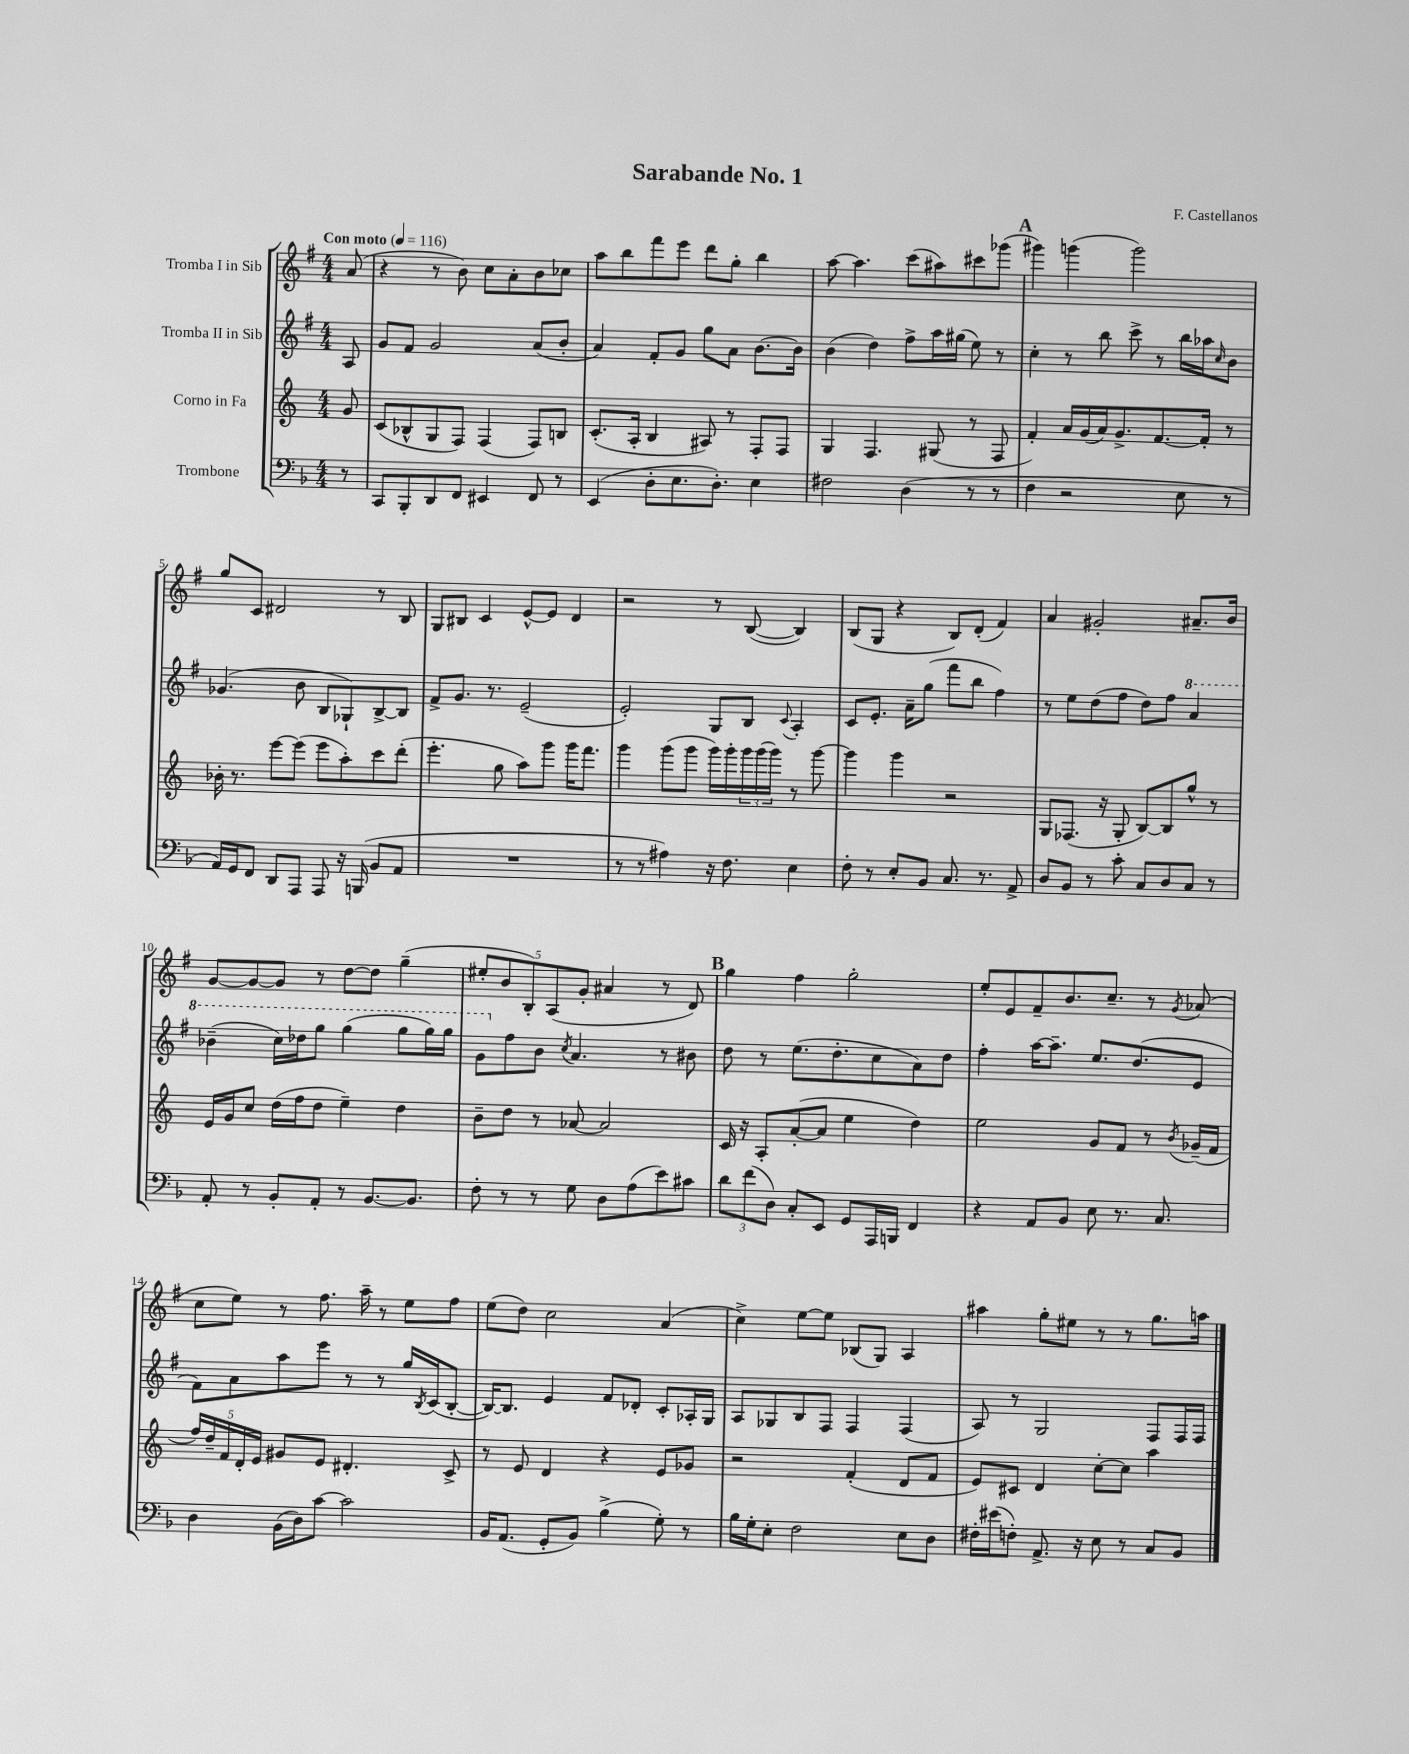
\header { title = "Sarabande No. 1" composer = "F. Castellanos" }
<<
\new StaffGroup <<
\new Staff = "s0" \with { instrumentName = "Tromba I in Sib" } {
    \clef treble \key g \major \numericTimeSignature \time 4/4 \partial 8 \tempo "Con moto" 4 = 116
    a'8( |
    r4 r8 b'8) c''8 a'8-. b'8 ces''8 |
    a''8 b''8 fis'''8 e'''8 d'''8 g''8-. b''4 |
    a''8~ a''4. c'''8( ais''8) cis'''8 ges'''8( |
    \mark \markup { \bold "A" } gis'''4) g'''4( g'''2) |
    g''8 c'8 dis'2 r8 b8 |
    g8 bis8 c'4 e'8~-^ e'8 d'4 |
    r2 r8 b8~( b4) |
    b8( g8 r4 b8) d'8-.( fis'4) |
    a'4 gis'2-. ais'8.-- b'16 |
    g'8~ g'8~ g'8 r8 d''8~ d''8 g''4--( |
    \tuplet 5/4 { eis''8-. b'8 b8-.) a8( g'8-. } ais'4 r8 d'8) |
    \mark \markup { \bold "B" } g''4 fis''4 g''2-. |
    e''8-. e'8 fis'8-- b'8. c''8.-- r8 \acciaccatura { g'8 } aes'8( |
    c''8 e''8) r8 fis''8. a''16-- r8 e''8 fis''8 |
    e''8( d''8) c''2 a'4( |
    c''4->) e''8~ e''8 bes8( g8) a4 |
    ais''4 g''8-. eis''8 r8 r8 g''8. a''16 \bar "|." |
}
\new Staff = "s1" \with { instrumentName = "Tromba II in Sib" } {
    \clef treble \key g \major \numericTimeSignature \time 4/4 \partial 8
    a8 |
    g'8 fis'8 g'2 a'8( b'8-. |
    a'4) fis'8-. g'8 g''8 a'8 b'8.~ b'16 |
    b'4( d''4) fis''8-> a''16 gis''16( e''8) r8 |
    \mark \markup { \bold "A" } c''4-. r8 b''8 c'''8-> r8 b''16 aes''16 \grace { c''16 } b'8 |
    ges'4.( b'8 b8 ges8-!) b8~-> b8 |
    fis'8-> g'8. r8. e'2--( |
    e'2-.) g8 b8 \appoggiatura { c'8 } a4-. |
    c'8 e'8.-. a'16-- g''8( fis'''8 b''8 fis''4) |
    r8 e''8 d''8( fis''8 d''8) fis''8 \ottava #1 a''4 |
    bes''4--( c'''16) des'''16 g'''8 g'''4( g'''8 g'''16) g'''16 |
    g''8 \ottava #0 fis''8 b'8 \acciaccatura { c''8 } a'4. r8 bis'8 |
    \mark \markup { \bold "B" } d''8 r8 e''8.( d''8.-. c''8 a'8) d''8 |
    fis''4-. a''16~ a''8.-- e''8. d''8.( e'8 |
    fis'8) a'8 a''8 e'''8 r8 r8 g''16 \acciaccatura { b8 } c'16( b8~-. |
    b16~) b8. e'4 fis'8 des'8-. c'8-. aes16-. g16 |
    a8 ges8 b8 fis8 fis4 fis4( |
    a8) r8 g2 fis8 fis16 fis16 \bar "|." |
}
\new Staff = "s2" \with { instrumentName = "Corno in Fa" } {
    \clef treble \key c \major \numericTimeSignature \time 4/4 \partial 8
    g'8 |
    c'8( bes8-^ g8 f8) f4( f8) b8 |
    c'8.-.( a16-. b4 ais8) r8 f8-. f8 |
    g4 f4. gis8( r8 f8 |
    \mark \markup { \bold "A" } f'4-.) a'16 g'16( a'16) g'8.-> f'8.~ f'16-. r8 |
    bes'16-. r8. e'''8~ e'''8( e'''8 a''8-.) c'''8 d'''8-.( |
    e'''4.-. g''8 a''8) g'''8 g'''16 f'''8. |
    g'''4 g'''8( g'''8 g'''16) g'''16-. \tuplet 3/2 { g'''16 g'''16( g'''16) } r8 g'''8~ |
    g'''4 g'''4 r2 |
    g8 fes8.( r16 g8-. b8~) b8 g''8-^ r8 |
    e'16 g'16 c''8 d''16( f''16 d''8 e''4--) d''4 |
    b'8-- d''8 r8 aes'8~ aes'2 |
    \mark \markup { \bold "B" } c'16 r16 a8-. a'8~-.( a'8 e''4 d''4) |
    e''2 g'8 f'8 r8 \acciaccatura { b'8 } ges'16--( f'16 |
    \tuplet 5/4 { f''16) d''16-- f'16 d'16-. e'16 } gis'8 e'8 dis'4.-. c'8-> |
    r8 e'8 d'4 r4 e'8 ges'8 |
    r2 f'4-.( d'8 f'8 |
    e'8) cis'8 d'4 c''8~-. c''8 a''4 \bar "|." |
}
\new Staff = "s3" \with { instrumentName = "Trombone" } {
    \clef bass \key f \major \numericTimeSignature \time 4/4 \partial 8
    r8 |
    c,8 bes,,8-. d,8 f,8 eis,4 f,8 r8 |
    e,4( d8-. e8. d8.-.) e4 |
    fis2 d4( r8 r8 |
    \mark \markup { \bold "A" } f4 r2 e8 r8 |
    a,16) g,16 f,8 d,8 a,,8 a,,8 r16 b,,16( bes,8 a,8 |
    R1 |
    r8 r8 ais4) r16 f8. e4 |
    f8-. r8 e8-. bes,8 c8. r8. a,8-> |
    d8 bes,8 r8 c'8-. c8 d8 c8 r8 |
    a,8-. r8 bes,8-. a,8-. r8 bes,8.~ bes,8. |
    f8-. r8 r8 g8 d8 a8( e'8) cis'8 |
    \mark \markup { \bold "B" } \tuplet 3/2 { d'8 f'8( d8) } c8-. e,8 g,8 a,,16 b,,16 f,4 |
    r4 a,8 bes,8 e8 r8. c8. |
    d4 bes,16( d16) c'8~ c'2 |
    bes,16 a,8.( g,8-. bes,8) bes4->( g8-.) r8 |
    bes16 g16-. e8-. f2 e8 d8 |
    fis16-. eis'16( f8-.) a,8.-> r16 e8 r8 c8 bes,8 \bar "|." |
}
>>
>>
